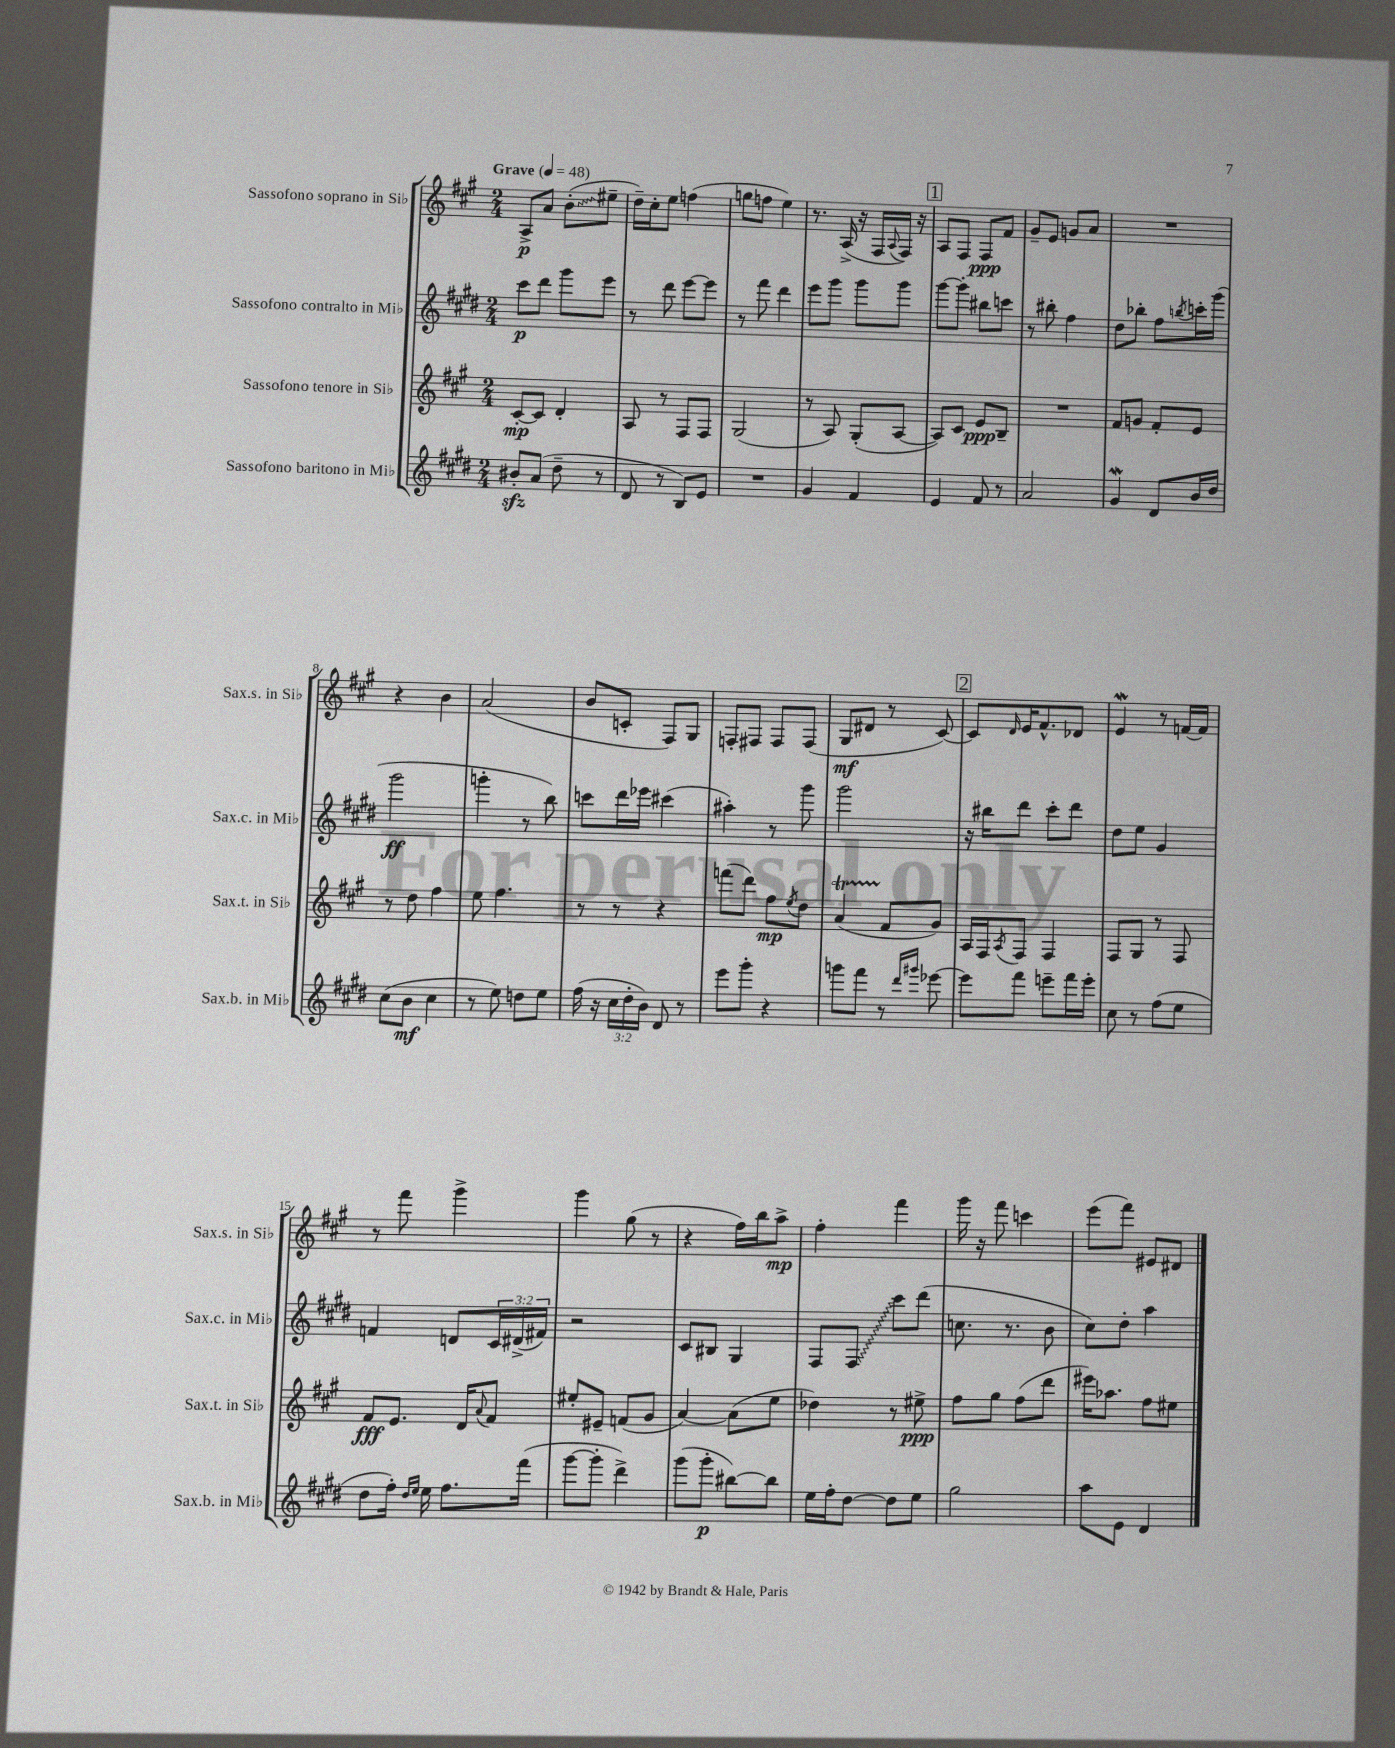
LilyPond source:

<<
\new StaffGroup <<
\new Staff = "s0" \with { instrumentName = "Sassofono soprano in Sib" shortInstrumentName = "Sax.s. in Sib" } {
    \clef treble \key a \major \numericTimeSignature \time 2/4 \tempo "Grave" 4 = 48
    a8->\p a'8 \once \override Glissando.style = #'zigzag b'8-.\glissando( eis''8-- |
    d''16--) cis''16-. e''8 f''4( |
    g''8 f''8 e''4) |
    r8. a16->( r16 fis16 \appoggiatura { a8 } fis16) r16 |
    \mark \markup { \box "1" } a8 fis8 fis8\ppp fis'8 |
    gis'8-- e'8 g'8 a'8 |
    R2 |
    r4 b'4 |
    a'2( |
    b'8 c'8-. fis8) gis8 |
    f8-. fis8 fis8 fis8( |
    gis8\mf dis'8 r8 cis'8~) |
    \mark \markup { \box "2" } cis'8 \grace { d'16 } e'16 fis'8.-^ des'8 |
    e'4\mordent r8 f'16~ f'16 |
    r8 fis'''8 gis'''4-> |
    gis'''4 gis''8( r8 |
    r4 fis''16) b''16 a''8->\mp |
    fis''4-. fis'''4 |
    gis'''16 r16 fis'''8 c'''4 |
    e'''8( fis'''8) eis'8 dis'8 \bar "|." |
}
\new Staff = "s1" \with { instrumentName = "Sassofono contralto in Mib" shortInstrumentName = "Sax.c. in Mib" } {
    \clef treble \key e \major \numericTimeSignature \time 2/4 \override Staff.TupletNumber.text = #tuplet-number::calc-fraction-text
    cis'''8\p dis'''8 gis'''8 e'''8 |
    r8 dis'''8 e'''8~ e'''8 |
    r8 fis'''8 dis'''4 |
    e'''8 gis'''8 gis'''8 gis'''8 |
    \mark \markup { \box "1" } gis'''8~ gis'''8-. bis''8 c'''8 |
    r8 bis''8-. fis''4 |
    dis''8 bes''8-. fis''8 \acciaccatura { b''8 } c'''16-. gis'''16( |
    gis'''2\ff |
    g'''4-. r8 b''8) |
    c'''8 dis'''16 ees'''16 cis'''4( |
    ais''4-.) r8 gis'''8 |
    gis'''2 |
    \mark \markup { \box "2" } r16 bis''16 dis'''8 cis'''8-. dis'''8 |
    dis''8 e''8 gis'4 |
    f'4 d'8 \tuplet 3/2 { cis'16 dis'16->( fis'16) } |
    r2 |
    cis'8 bis8 gis4 |
    fis8 \once \override Glissando.style = #'zigzag fis8\glissando cis'''8 dis'''8( |
    c''8. r8. b'8 |
    cis''8) dis''8-. a''4 \bar "|." |
}
\new Staff = "s2" \with { instrumentName = "Sassofono tenore in Sib" shortInstrumentName = "Sax.t. in Sib" } {
    \clef treble \key a \major \numericTimeSignature \time 2/4
    cis'8~-.\mp cis'8 d'4-. |
    a8 r8 fis8 fis8 |
    gis2( |
    r8 a8) gis8-.( a8~ |
    \mark \markup { \box "1" } a8) cis'8 e'8\ppp b8-- |
    R2 |
    fis'8 g'8 fis'8-. e'8 |
    r8 d''8 fis''4 |
    e''8 fis''4. |
    r8 r8 r4 |
    f'''8( d'''8) fis''8\mp \acciaccatura { e''8 } d''8 |
    a'4\startTrillSpan( fis'8\stopTrillSpan gis'8) |
    \mark \markup { \box "2" } a16 fis16 \acciaccatura { a8 } fis8 fis4 |
    fis8 gis8 r8 fis8 |
    fis'8\fff e'8. d'16 \appoggiatura { a'8 } fis'8 |
    eis''8-. eis'8-- f'8( gis'8 |
    a'4~) a'8( e''8 |
    des''4) r8 eis''8->\ppp |
    fis''8 gis''8 fis''8( d'''8 |
    eis'''16) aes''8. fis''8 eis''8 \bar "|." |
}
\new Staff = "s3" \with { instrumentName = "Sassofono baritono in Mib" shortInstrumentName = "Sax.b. in Mib" } {
    \clef treble \key e \major \numericTimeSignature \time 2/4 \override Staff.TupletNumber.text = #tuplet-number::calc-fraction-text
    bis'8-.\sfz a'8( dis''8-- r8 |
    dis'8 r8 b8) e'8 |
    R2 |
    gis'4 fis'4 |
    \mark \markup { \box "1" } e'4 fis'8 r8 |
    a'2 |
    gis'4\mordent dis'8 b'16 dis''16 |
    cis''8( b'8\mf cis''4 |
    r8 e''8) d''8 e''8 |
    fis''16( r16 \tuplet 3/2 { cis''16 dis''16-. b'16) } dis'8 r8 |
    e'''8 gis'''8-. r4 |
    g'''8 fis'''8 r8 \grace { dis'''16 gis'''16 } ees'''8~ |
    \mark \markup { \box "2" } ees'''8 fis'''8 e'''8-- fis'''16 e'''16-. |
    cis''8 r8 fis''8( e''8 |
    dis''8 fis''16-.) \grace { dis''16 e''16 } e''16 fis''8. fis'''16( |
    gis'''8~ gis'''8-. dis'''4->) |
    gis'''8( gis'''8-.\p bis''8~) bis''8 |
    e''16 fis''16-. dis''8~ dis''8 e''8 |
    gis''2 |
    a''8 e'8 dis'4 \bar "|." |
}
>>
>>
